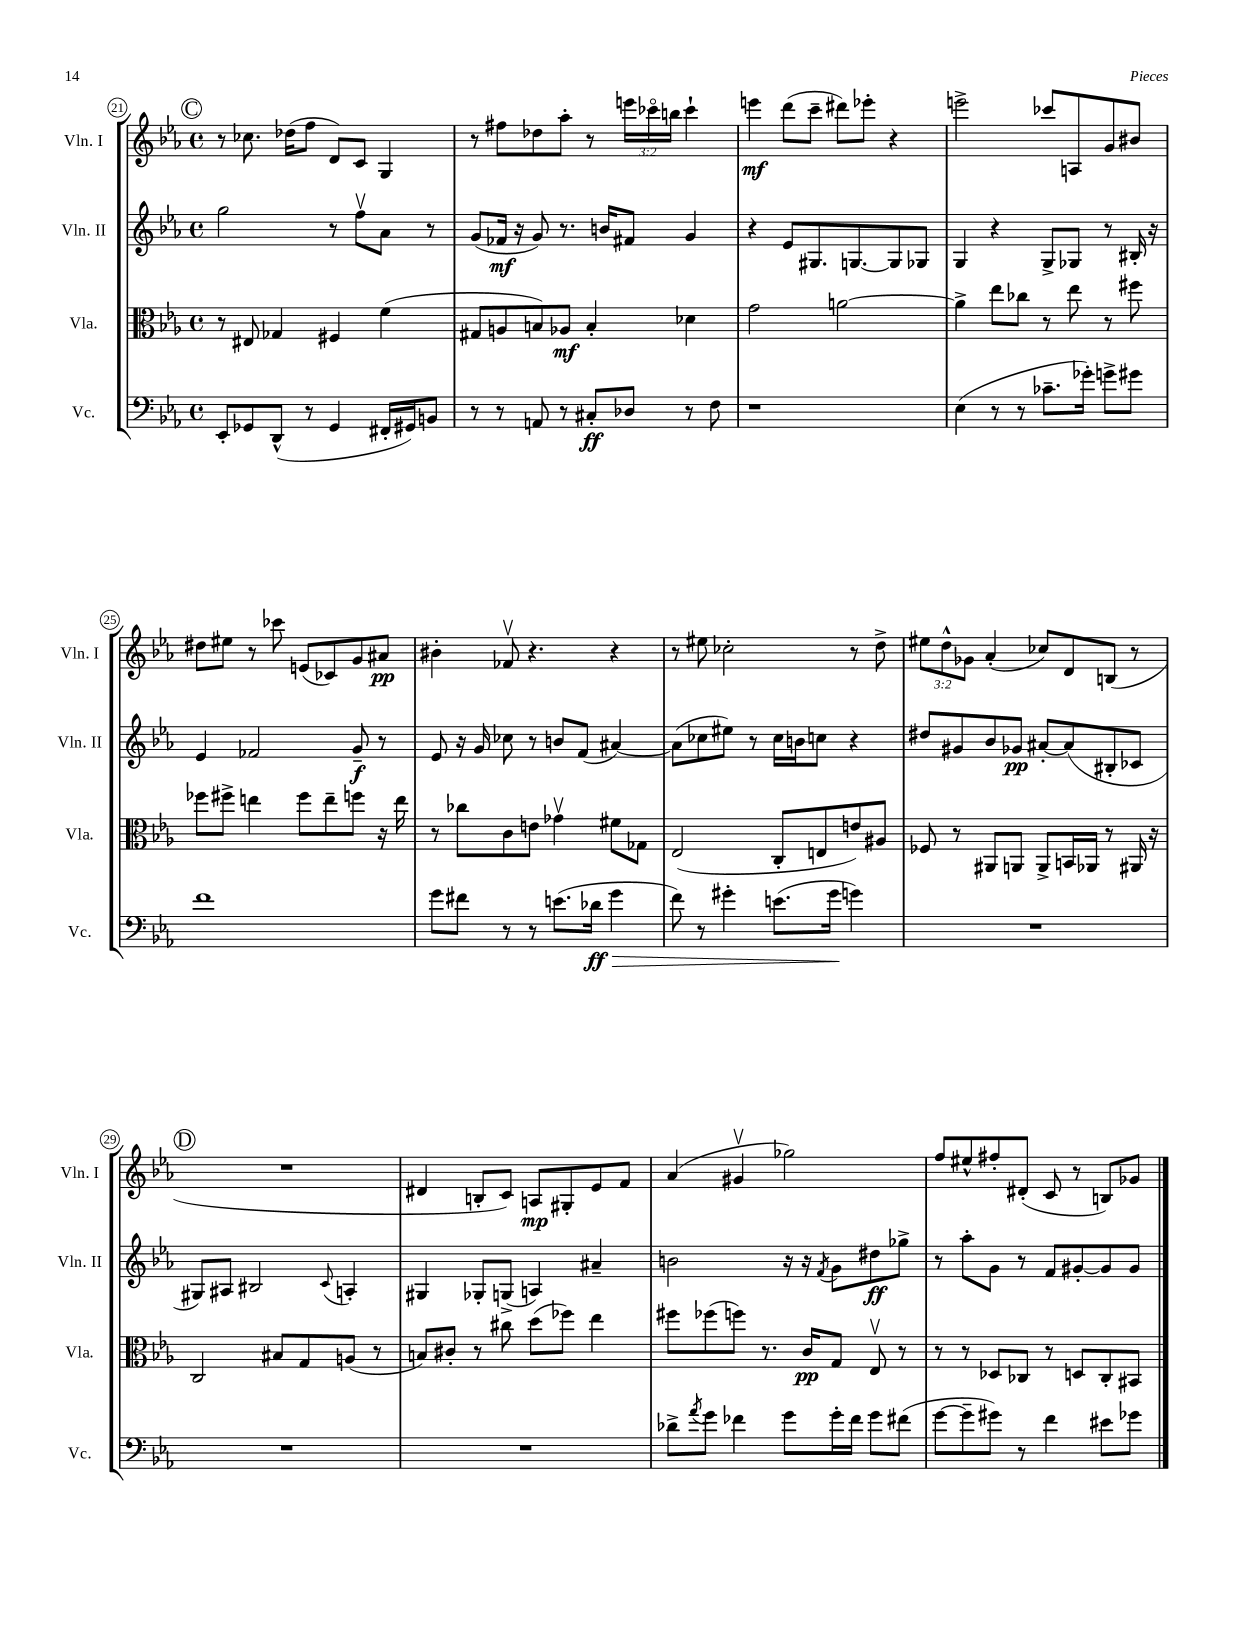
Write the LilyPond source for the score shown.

<<
\new StaffGroup <<
\new Staff = "s0" \with { instrumentName = "Vln. I" shortInstrumentName = "Vln. I" } {
    \clef treble \key ees \major \defaultTimeSignature \time 4/4 \override Staff.TupletNumber.text = #tuplet-number::calc-fraction-text
    \mark \markup { \circle "C" } r8 ces''8. des''16( f''8 d'8) c'8 g4 |
    r8 fis''8 des''8 aes''8-. r8 \tuplet 3/2 { e'''16 ces'''16\flageolet b''16 } ces'''4-! |
    e'''4\mf d'''8( c'''8-- dis'''8) ees'''8-. r4 |
    e'''2-> ces'''8 a8 g'8 bis'8 |
    dis''8 eis''8 r8 ces'''8 e'8( ces'8) g'8 ais'8\pp |
    bis'4-. fes'8\upbow r4. r4 |
    r8 eis''8 ces''2-. r8 d''8-> |
    \tuplet 3/2 { eis''8 d''8-^ ges'8 } aes'4-.( ces''8) d'8 b8( r8 |
    \mark \markup { \circle "D" } R1 |
    dis'4 b8-. c'8) a8\mp gis8-. ees'8 f'8 |
    aes'4( gis'4\upbow ges''2) |
    f''8 eis''8-^ fis''8-. dis'8-.( c'8 r8 b8) ges'8 \bar "|." |
}
\new Staff = "s1" \with { instrumentName = "Vln. II" shortInstrumentName = "Vln. II" } {
    \clef treble \key ees \major \defaultTimeSignature \time 4/4
    \mark \markup { \circle "C" } g''2 r8 f''8\upbow aes'8 r8 |
    g'8( fes'16\mf r16 g'8) r8. b'16 fis'8 g'4 |
    r4 ees'8 gis8. g8.~ g8 ges8 |
    g4 r4 g8-> ges8 r8 bis16-. r16 |
    ees'4 fes'2 g'8--\f r8 |
    ees'8 r16 g'16 ces''8 r8 b'8 f'8( ais'4~) |
    ais'8( ces''8 eis''8) r8 ces''16 b'16 c''8 r4 |
    dis''8 gis'8 bes'8 ges'8\pp ais'8~-. ais'8( bis8-. ces'8 |
    \mark \markup { \circle "D" } gis8) ais8 bis2 \appoggiatura { c'8 } a4-. |
    gis4 ges8-. g8->( a4) ais'4-- |
    b'2 r16 r16 \acciaccatura { f'8 } g'8 dis''8\ff ges''8-> |
    r8 aes''8-. g'8 r8 f'8 gis'8~-. gis'8 gis'8 \bar "|." |
}
\new Staff = "s2" \with { instrumentName = "Vla." shortInstrumentName = "Vla." } {
    \clef alto \key ees \major \defaultTimeSignature \time 4/4
    \mark \markup { \circle "C" } r8 eis8 ges4 fis4 f'4( |
    gis8 a8 b8) aes8\mf b4-. des'4 |
    g'2 a'2~ |
    a'4-> ees''8 ces''8 r8 ees''8 r8 fis''8 |
    fes''8 fis''8-> e''4 fis''8 e''8-- f''8 r16 e''16 |
    r8 ces''8 c'8 e'8 ges'4\upbow fis'8 ges8 |
    ees2( c8-. e8 e'8) ais8 |
    fes8 r8 ais,8 a,8 a,8-> b,16 aes,16 r8 ais,16 r16 |
    \mark \markup { \circle "D" } c2 bis8 g8 a8( r8 |
    b8) cis'8-. r8 cis''8 d''8( fes''8) ees''4 |
    fis''8 fes''8( f''8) r8. c'16\pp g8 ees8\upbow r8 |
    r8 r8 des8 ces8 r8 d8 ces8-. bis,8 \bar "|." |
}
\new Staff = "s3" \with { instrumentName = "Vc." shortInstrumentName = "Vc." } {
    \clef bass \key ees \major \defaultTimeSignature \time 4/4
    \mark \markup { \circle "C" } ees,8-. ges,8 d,8-^( r8 ges,4 fis,16-. gis,16) b,8 |
    r8 r8 a,8 r8 cis8-.\ff des8 r8 f8 |
    r1 |
    ees4( r8 r8 ces'8.-- ges'16-.) g'8-> gis'8 |
    f'1 |
    g'8 fis'8 r8 r8 e'8.( des'16\ff\> g'4 |
    f'8) r8 gis'4-. e'8.( gis'16\! g'4) |
    R1 |
    \mark \markup { \circle "D" } R1 |
    R1 |
    des'8-> \acciaccatura { aes'8 } g'8 fes'4 g'8 g'16-. fes'16 g'8 fis'8( |
    g'8~ g'8-- gis'8) r8 f'4 eis'8 ges'8 \bar "|." |
}
>>
>>
\layout { \context { \Score currentBarNumber = #21 \override BarNumber.stencil = #(make-stencil-circler 0.1 0.3 ly:text-interface::print) } }
